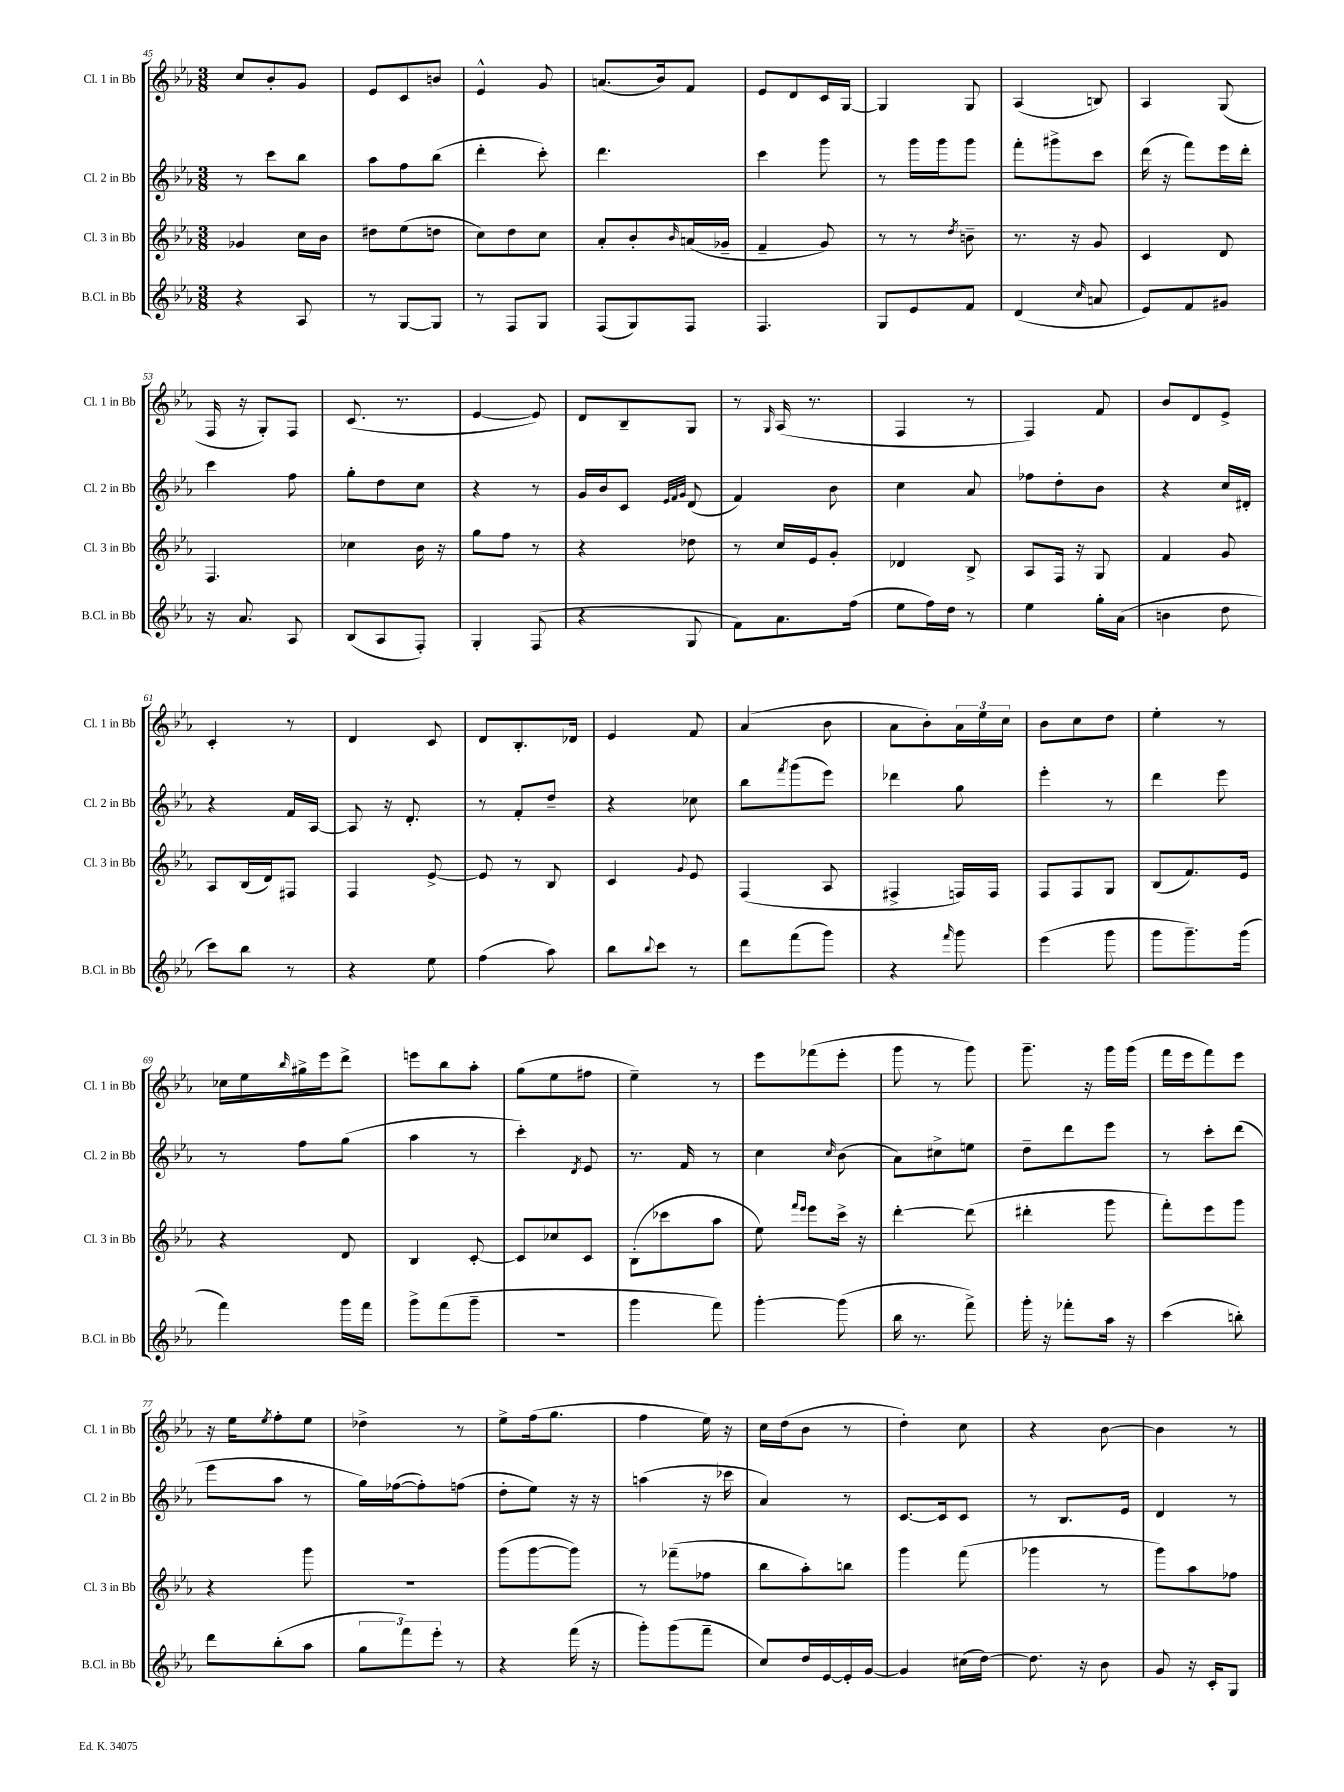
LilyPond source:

<<
\new StaffGroup <<
\new Staff = "s0" \with { instrumentName = "Cl. 1 in Bb" shortInstrumentName = "Cl. 1 in Bb" } {
    \clef treble \key ees \major \numericTimeSignature \time 3/8
    c''8 bes'8-. g'8 |
    ees'8 c'8 b'8 |
    ees'4-^ g'8 |
    a'8.( bes'16) f'8 |
    ees'8 d'8 c'16 g16~ |
    g4 g8 |
    aes4( b8) |
    aes4 g8( |
    f16 r16 g8-.) f8 |
    c'8.( r8. |
    ees'4~ ees'8) |
    d'8 bes8-- g8 |
    r8 \grace { g16 } aes16( r8. |
    f4 r8 |
    f4) f'8 |
    bes'8 d'8 ees'8-> |
    c'4-. r8 |
    d'4 c'8 |
    d'8 bes8.-. des'16 |
    ees'4 f'8 |
    aes'4( bes'8 |
    aes'8 bes'8-.) \tuplet 3/2 { aes'16 ees''16 c''16 } |
    bes'8 c''8 d''8 |
    ees''4-. r8 |
    ces''16 ees''16 \grace { bes''16 } gis''16-> ees'''16 d'''8-> |
    e'''8 bes''8 aes''8-. |
    g''8( ees''8 fis''8 |
    ees''4--) r8 |
    ees'''8 fes'''8( ees'''8-. |
    g'''8 r8 g'''8) |
    g'''8.-- r16 g'''16 g'''16( |
    f'''16 ees'''16 f'''8) ees'''8 |
    r16 ees''16 \acciaccatura { ees''8 } f''8-. ees''8 |
    des''4-> r8 |
    ees''8-> f''16( g''8. |
    f''4 ees''16) r16 |
    c''16 d''16( bes'8 r8 |
    d''4-.) c''8 |
    r4 bes'8~ |
    bes'4 r8 \bar "|." |
}
\new Staff = "s1" \with { instrumentName = "Cl. 2 in Bb" shortInstrumentName = "Cl. 2 in Bb" } {
    \clef treble \key ees \major \numericTimeSignature \time 3/8
    r8 c'''8 bes''8 |
    aes''8 f''8 bes''8( |
    d'''4-. c'''8-.) |
    d'''4. |
    c'''4 g'''8 |
    r8 g'''16 g'''16 g'''8 |
    f'''8-. gis'''8-> c'''8 |
    d'''16( r16 f'''8) ees'''16 d'''16-. |
    c'''4 f''8 |
    g''8-. d''8 c''8 |
    r4 r8 |
    g'16 bes'16 c'8 \grace { ees'32 f'32 g'32 } d'8( |
    f'4) bes'8 |
    c''4 aes'8 |
    fes''8 d''8-. bes'8 |
    r4 c''16 dis'16-. |
    r4 f'16 aes16~ |
    aes8 r16 d'8.-. |
    r8 f'8-. d''8-- |
    r4 ces''8 |
    bes''8 \acciaccatura { f'''8 } g'''8( ees'''8) |
    des'''4 g''8 |
    ees'''4-. r8 |
    d'''4 ees'''8 |
    r8 f''8 g''8( |
    aes''4 r8 |
    c'''4-.) \acciaccatura { d'8 } ees'8 |
    r8. f'16 r8 |
    c''4 \grace { c''16 } bes'8( |
    aes'8) cis''8-> e''8 |
    d''8-- d'''8 ees'''8 |
    r8 c'''8-. d'''8( |
    ees'''8 aes''8 r8 |
    g''16) fes''16~( fes''8-.) f''8( |
    d''8-. ees''8) r16 r16 |
    a''4( r16 ces'''16 |
    aes'4) r8 |
    c'8.~ c'16 c'8 |
    r8 bes8. ees'16 |
    d'4 r8 \bar "|." |
}
\new Staff = "s2" \with { instrumentName = "Cl. 3 in Bb" shortInstrumentName = "Cl. 3 in Bb" } {
    \clef treble \key ees \major \numericTimeSignature \time 3/8
    ges'4 c''16 bes'16 |
    dis''8 ees''8( d''8 |
    c''8) d''8 c''8 |
    aes'8-. bes'8-. \grace { bes'16 } a'16( ges'16-- |
    f'4-- g'8) |
    r8 r8 \acciaccatura { d''8 } b'8-- |
    r8. r16 g'8 |
    c'4 d'8 |
    f4. |
    ces''4 bes'16 r16 |
    g''8 f''8 r8 |
    r4 des''8 |
    r8 c''16 ees'16 g'8-. |
    des'4 bes8-> |
    aes8 f16 r16 g8 |
    f'4 g'8 |
    aes8 bes16( d'16) fis8 |
    f4 ees'8~-> |
    ees'8 r8 bes8 |
    c'4 \appoggiatura { g'8 } ees'8 |
    f4( aes8 |
    fis4-> f16) f16 |
    f8 f8 g8 |
    bes8( f'8.) ees'16 |
    r4 d'8 |
    bes4 c'8~-. |
    c'8 ces''8 c'8 |
    bes8-.( ces'''8 aes''8 |
    ees''8) \grace { f'''16 ees'''16 } ees'''8 c'''16-> r16 |
    d'''4~-. d'''8( |
    dis'''4-. g'''8 |
    f'''8-.) ees'''8 g'''8 |
    r4 g'''8 |
    R4. |
    g'''8( g'''8~ g'''8) |
    r8 fes'''8--( fes''8 |
    bes''8 aes''8-.) b''8 |
    g'''4 f'''8( |
    ges'''4 r8 |
    g'''8) aes''8 fes''8 \bar "|." |
}
\new Staff = "s3" \with { instrumentName = "B.Cl. in Bb" shortInstrumentName = "B.Cl. in Bb" } {
    \clef treble \key ees \major \numericTimeSignature \time 3/8
    r4 aes8 |
    r8 g8~ g8 |
    r8 f8 g8 |
    f8( g8) f8 |
    f4. |
    g8 ees'8 f'8 |
    d'4( \grace { c''16 } a'8 |
    ees'8) f'8 gis'8 |
    r16 aes'8. aes8 |
    bes8( aes8 f8-.) |
    g4-. f8( |
    r4 g8 |
    f'8) aes'8. f''16( |
    ees''8 f''16) d''16 r8 |
    ees''4 g''16-. aes'16( |
    b'4 d''8 |
    c'''8) bes''8 r8 |
    r4 ees''8 |
    f''4( aes''8) |
    bes''8 \appoggiatura { bes''8 } c'''8 r8 |
    d'''8 f'''8( g'''8) |
    r4 \grace { f'''16 } g'''8 |
    ees'''4( g'''8 |
    g'''8 g'''8.--) g'''16( |
    f'''4) g'''16 f'''16 |
    g'''8-> f'''8( g'''8-- |
    R4. |
    g'''4 f'''8) |
    g'''4~-. g'''8( |
    bes''16 r8. f'''8->) |
    g'''16-. r16 fes'''8-. aes''16 r16 |
    c'''4( b''8-.) |
    d'''8 bes''8-.( aes''8 |
    \tuplet 3/2 { g''8 f'''8) ees'''8-. } r8 |
    r4 f'''16( r16 |
    g'''8-.) g'''8( f'''8-- |
    c''8) d''16 ees'16~ ees'16-. g'16~ |
    g'4 cis''16( d''16~) |
    d''8. r16 bes'8 |
    g'8 r16 c'16-. g8 \bar "|." |
}
>>
>>
\layout { \context { \Score currentBarNumber = #45 } }
